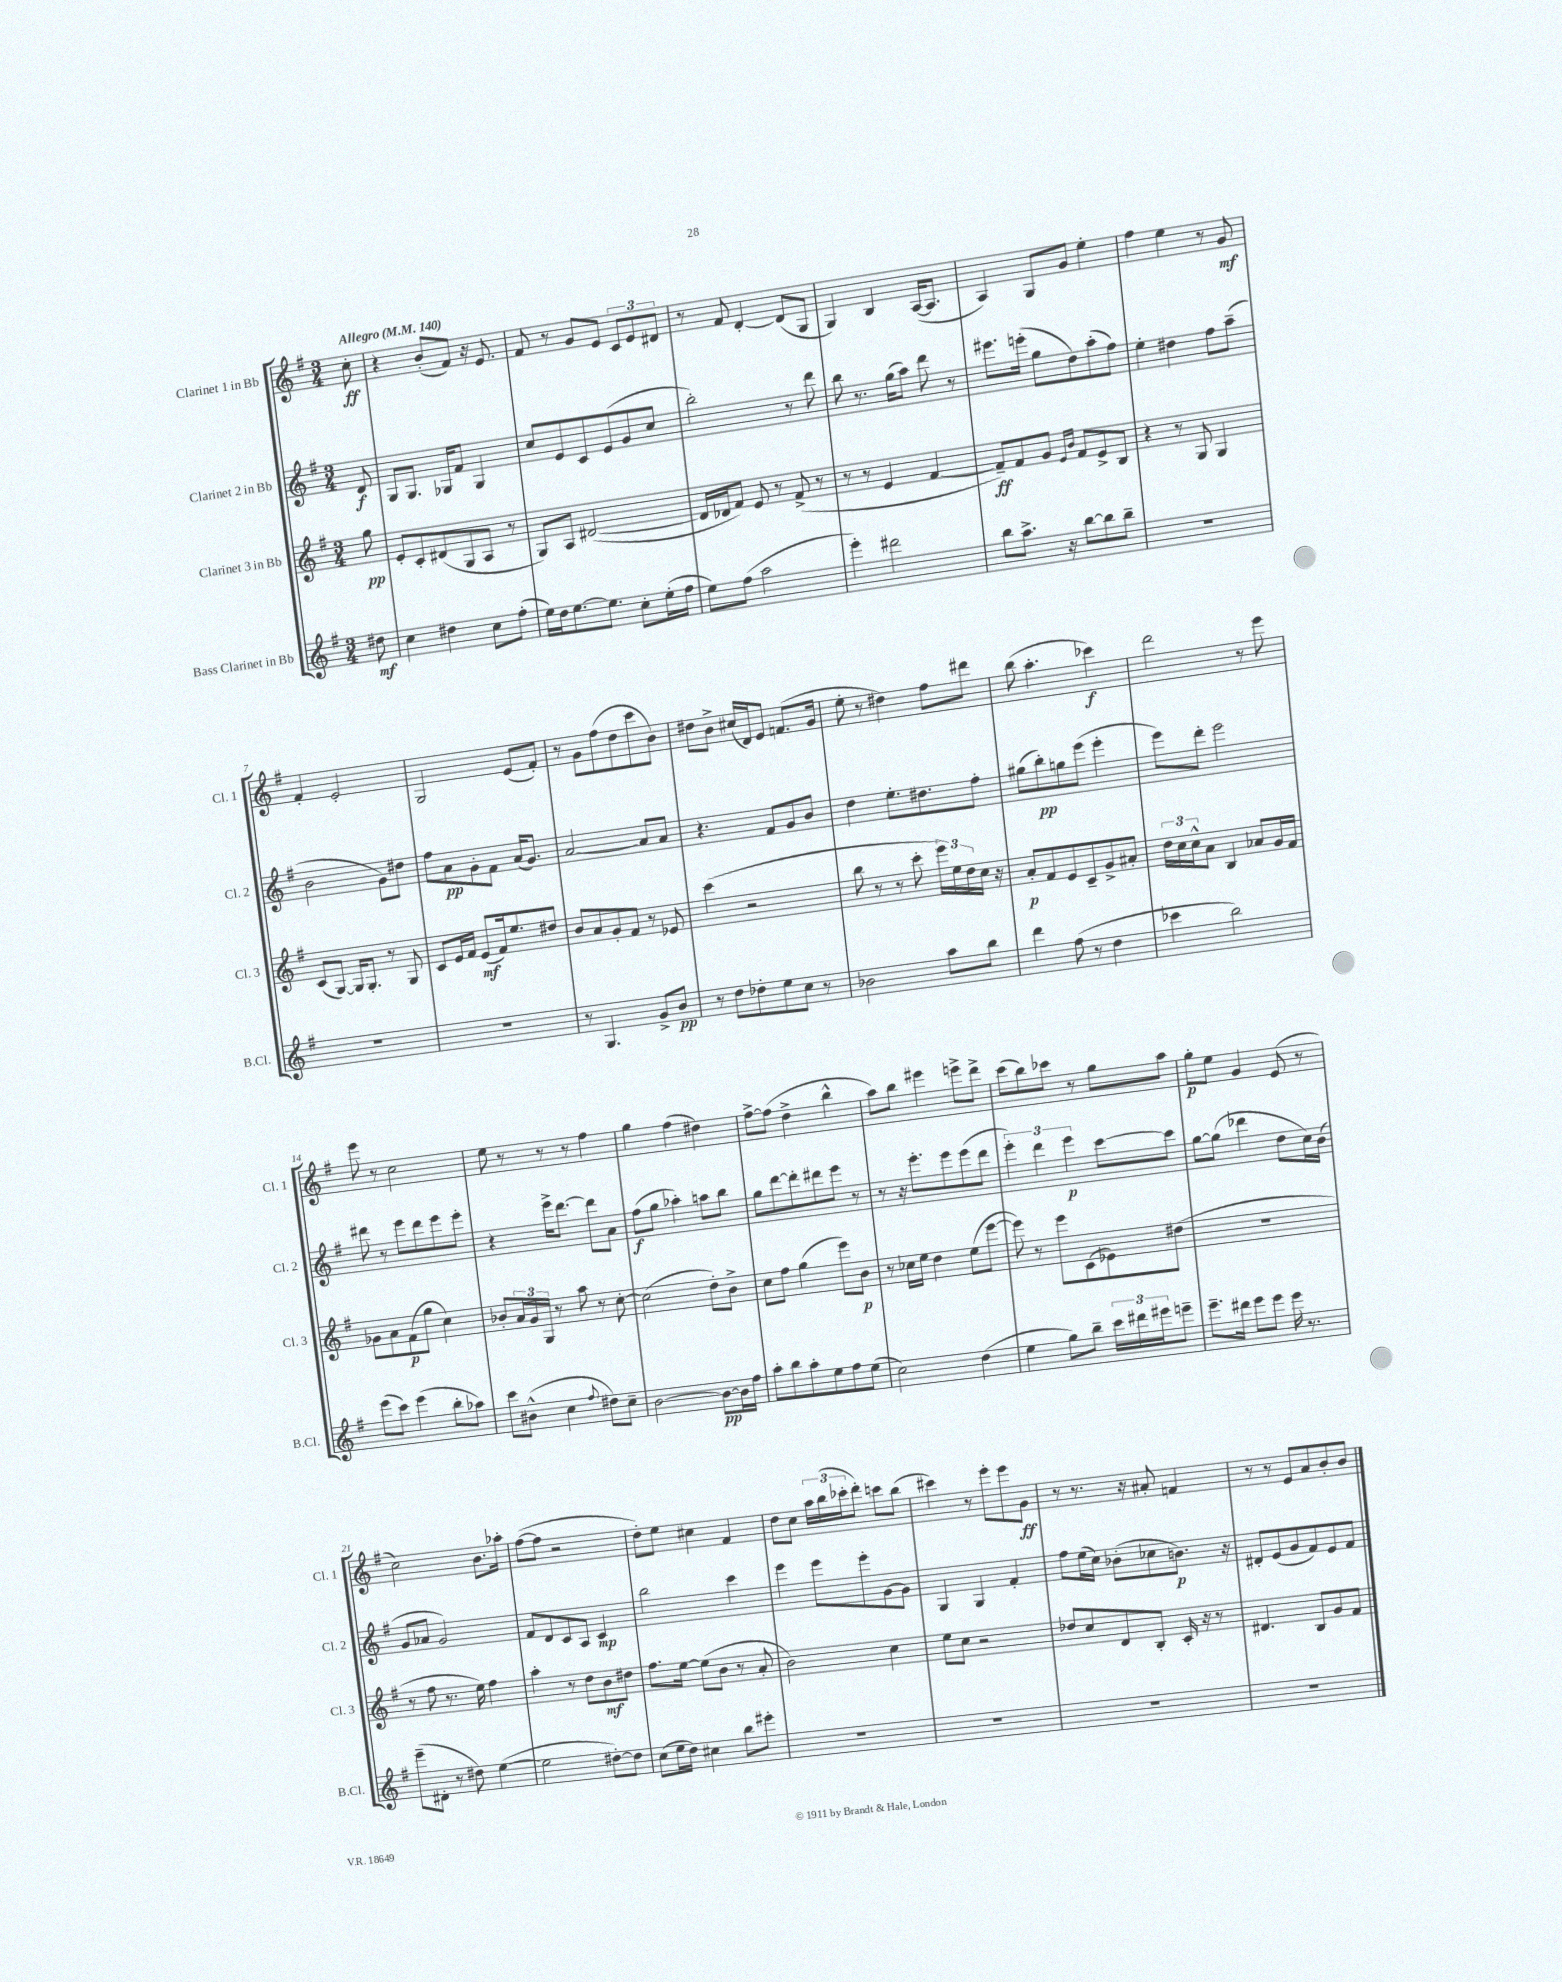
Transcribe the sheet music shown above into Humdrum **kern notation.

**kern	**dynam	**kern	**dynam	**kern	**dynam	**kern	**dynam
*part4	*part4	*part3	*part3	*part2	*part2	*part1	*part1
*staff4	*staff4	*staff3	*staff3	*staff2	*staff2	*staff1	*staff1
*I"Bass Clarinet in Bb	*	*I"Clarinet 3 in Bb	*	*I"Clarinet 2 in Bb	*	*I"Clarinet 1 in Bb	*
*I'B.Cl.	*	*I'Cl. 3	*	*I'Cl. 2	*	*I'Cl. 1	*
*clefG2	*	*clefG2	*	*clefG2	*	*clefG2	*
*k[f#]	*	*k[f#]	*	*k[f#]	*	*k[f#]	*
*M3/4	*	*M3/4	*	*M3/4	*	*M3/4	*
*MM140	*	*MM140	*	*MM140	*	*MM140	*
=	=	=	=	=	=	=	=
!	!	!	!	!	!	!LO:TX:a:B:t=Allegro	!
8dd#X\	mf	8gg\	pp	8d/	f	8cc'\	ff
=1	=1	=1	=1	=1	=1	=1	=1
4cc\	.	8e'/L	.	8G/L	.	4r	.
.	.	8c'/	.	8.G/J	.	.	.
4dd#X\	.	(8d#X/	.	.	.	(8b'/L	.
.	.	.	.	16G-X/KL	.	.	.
.	.	8G/	.	8f#/J	.	8f#/J)	.
8cc\L	.	8A/J	.	4G-/	.	16r	.
.	.	.	.	.	.	8.e/	.
(8ff#'\J	.	8r	.	.	.	.	.
=2	=2	=2	=2	=2	=2	=2	=2
16ee\LL)	.	8G/L)	.	8cc/L	.	8f#/	.
16dd\J	.	.	.	.	.	.	.
[8.ee\	.	8A/J	.	8e/	.	8r	.
.	.	([2d#X/	.	8c/	.	8g/L	.
8.ee\J]	.	.	.	.	.	.	.
.	.	.	.	(8e/	.	8e/J	.
8cc'\L	.	.	.	8g/	.	12c/L	.
.	.	.	.	.	.	12e/	.
(16ee'\L	.	.	.	8cc/J	.	.	.
.	.	.	.	.	.	12d#X/J	.
16ff#\JJ	.	.	.	.	.	.	.
=3	=3	=3	=3	=3	=3	=3	=3
8ee\L)	.	16d#/LL]	.	2bb'\)	.	8r	.
.	.	16d-X/J	.	.	.	.	.
(8ff#\J	.	8f#/J)	.	.	.	8f#/	.
2aa\	.	8e/	.	.	.	[4d'/	.
.	.	8r	.	.	.	.	.
.	.	(8f#^/	.	8r	.	(8d/L]	.
.	.	8r	.	8ddd\	.	8G/J	.
=4	=4	=4	=4	=4	=4	=4	=4
4eee'\)	.	8r	.	8bb\	.	4G/)	.
.	.	8r	.	8.r	.	.	.
2ddd#X\	.	4e/	.	.	.	4B/	.
.	.	.	.	(16gg\KL	.	.	.
.	.	.	.	8aa\J)	.	.	.
.	.	[4f#/	.	8ddd\	.	([16A/KL	.
.	.	.	.	.	.	8.A/J]	.
.	.	.	.	8r	.	.	.
=5	=5	=5	=5	=5	=5	=5	=5
8bb\L	.	8f#~/L])	ff	8.eee#X\L	.	4A/)	.
8.aa^\J	.	8f#/	.	.	.	.	.
.	.	.	.	(16eeen'\Jk	.	.	.
.	.	8g/J	.	8gg\L	.	8G/L	.
16r	.	.	.	.	.	.	.
.	.	16qqe/LL	.	.	.	.	.
.	.	16qqb/JJ	.	.	.	.	.
[8bb\L	.	8f#/L	.	8dd\)	.	8g/J	.
8bb\]	.	8e^/	.	(8aa'\	.	4ee'\	.
8bb~\J	.	8B/J	.	8ff#\J)	.	.	.
=6	=6	=6	=6	=6	=6	=6	=6
2.r	.	4r	.	4ee'\	.	4ff#\	.
.	.	8r	.	4dd#X\	.	4ee\	.
.	.	8G/	.	.	.	.	.
.	.	4G/	.	8ff#\L	.	8r	.
.	.	.	.	(8aa~\J	.	8g/	mf
!!LO:LB:g=z
=7	=7	=7	=7	=7	=7	=7	=7
2.r	.	(8c/L	.	2b\	.	4f#'/	.
.	.	[8G/J)	.	.	.	.	.
.	.	16G/KL]	.	.	.	2e'/	.
.	.	8.G'/J	.	.	.	.	.
.	.	8r	.	8g\L)	.	.	.
.	.	8G/	.	8dd#X\J	.	.	.
=8	=8	=8	=8	=8	=8	=8	=8
2.r	.	8c/L	.	8ff#\L	.	2G/	.
.	.	16e/L	.	8a\	pp	.	.
.	.	16f#/JJ	.	.	.	.	.
.	.	(8e/L	mf	8g'\	.	.	.
.	.	16f#/k)	.	8f#\J	.	.	.
.	.	8.ee/	.	.	.	.	.
.	.	.	.	(16a/KL	.	(8e/L	.
.	.	.	.	8.g/J)	.	.	.
.	.	8dd#X/J	.	.	.	8f#'/J)	.
=9	=9	=9	=9	=9	=9	=9	=9
8r	.	8b/L	.	[2a/	.	8r	.
4.G/	.	8a/	.	.	.	8g\L	.
.	.	8g'/	.	.	.	(8ff#\	.
.	.	8f#/J	.	.	.	8dd\	.
8g^/L	.	8r	.	8a/L]	.	8ccc\	.
8b/J	pp	8e-X/	.	8a/J	.	8b\J)	.
=10	=10	=10	=10	=10	=10	=10	=10
8r	.	(4ccc\	.	4.r	.	8dd#X\L	.
8dd\L	.	.	.	.	.	8b^\J	.
8dd-X'\	.	2r	.	.	.	(16cc#X/LL	.
.	.	.	.	.	.	16d/J)	.
8ee\	.	.	.	8f#/L	.	8e/J	.
8cc\J	.	.	.	8g/	.	(8.fn/L	.
8r	.	.	.	8b/J	.	.	.
.	.	.	.	.	.	16g/Jk	.
=11	=11	=11	=11	=11	=11	=11	=11
2b-X\	.	8bb\	.	4dd\	.	8ee'\	.
.	.	8r	.	.	.	8r	.
.	.	8r	.	8.ee'\L	.	4dd#X\)	.
.	.	8ccc'\	.	.	.	.	.
.	.	.	.	8.dd#X\	.	.	.
8aa\L	.	24eee\LL)	.	.	.	8ff#\L	.
.	.	24ee\	.	.	.	.	.
.	.	24dd\	.	.	.	.	.
8bb\J	.	16cc\JJ	.	8ff#'\J	.	8ddd#X\J	.
.	.	16r	.	.	.	.	.
=12	=12	=12	=12	=12	=12	=12	=12
4ddd\	.	8a'/L	p	(8gg#X\L	.	(8bb\	.
.	.	8f#/	.	8bb'\)	pp	4.aa'\	.
(8ff#\	.	8e/	.	8ggn\	.	.	.
8r	.	8c~/	.	(8eee\J	.	.	.
4dd\	.	8g^/	.	4eee'\	.	4ccc-X\)	f
.	.	8a#X'/J	.	.	.	.	.
=13	=13	=13	=13	=13	=13	=13	=13
4ccc-X\	.	24dd\LL	.	8eee\L)	.	2ddd\	.
.	.	24cc\	.	.	.	.	.
.	.	24cc^^\J	.	.	.	.	.
.	.	8a\J	.	8ddd'\J	.	.	.
2bb\)	.	4B/	.	2eee\	.	.	.
.	.	8a-X/L	.	.	.	8r	.
.	.	16g/L	.	.	.	8eee\	.
.	.	16f#/JJ	.	.	.	.	.
!!LO:LB:g=z
=14	=14	=14	=14	=14	=14	=14	=14
(8eee\L	.	8g-X\L	.	8ddd#X\	.	8eee\	.
8ccc\J)	.	8a\	.	8r	.	8r	.
(4eee\	.	(8f#\	p	8eee\L	.	2cc\	.
.	.	8gg\J	.	8ddd#\	.	.	.
8bb'\L	.	4cc\)	.	8eee\	.	.	.
8aa-X\J)	.	.	.	8eee'\J	.	.	.
=15	=15	=15	=15	=15	=15	=15	=15
8ccc\L	.	8b-X'/L	.	4r	.	8ee\	.
(8b#X^^\J	.	24a/L	.	.	.	8r	.
.	.	24g/	.	.	.	.	.
.	.	24G/JJ	.	.	.	.	.
4cc\	.	8r	.	16eee^\KL	.	8r	.
.	.	.	.	[8.ddd\J	.	.	.
.	.	8aa\	.	.	.	8r	.
8qqff#/	.	.	.	.	.	.	.
8dd#X\L)	.	8r	.	8ddd\L]	.	4ff#\	.
8cc~\J	.	[8cc'\	.	8a\J	.	.	.
=16	=16	=16	=16	=16	=16	=16	=16
[2b\	.	(2cc\]	.	(8ff#\L	f	4gg\	.
.	.	.	.	8gg\J	.	.	.
.	.	.	.	4aa-X'\)	.	(4ff#\	.
8b\L_	pp	8dd'\L)	.	8aan\L	.	4dd#X\)	.
16b\L]	.	8b^\J	.	8bb\J	.	.	.
16ff#\JJ	.	.	.	.	.	.	.
=17	=17	=17	=17	=17	=17	=17	=17
8aa'\L	.	8cc\L	.	8gg\L	.	[8ff#^\L	.
8bb\	.	8ff#\J	.	[8ddd\	.	(8ff#\J]	.
8aa'\	.	(4gg\	.	8ddd'\]	.	4dd^\	.
8ee\	.	.	.	8ddd#X\	.	.	.
8ff#\	.	8eee\L)	.	8eee\J	.	4bb^^\	.
(8ee\J	.	8b\J	p	8r	.	.	.
=18	=18	=18	=18	=18	=18	=18	=18
2cc\)	.	8r	.	8r	.	8aa\L)	.
.	.	16cc-X\LL	.	16r	.	8bb\J	.
.	.	16ee\JJ	.	8.eee'\L	.	.	.
.	.	4dd\	.	.	.	4eee#X\	.
.	.	.	.	8eee\	.	.	.
(4dd\	.	(8ee\L	.	(8eee\	.	8eeen^\L	.
.	.	[8eee\J	.	8ddd\J	.	8ddd^\J	.
=19	=19	=19	=19	=19	=19	=19	=19
4ee\	.	8eee\])	.	6eee'\)	.	(8ccc\L	.
.	.	8r	.	.	.	8bb\)	.
.	.	.	.	6ddd\	.	.	.
8gg\L)	.	8eee\L	.	.	.	8ccc-X\J	.
.	.	.	.	6eee\	p	.	.
8bb~\J	.	(8c\	.	.	.	8r	.
24ccc\LL	.	8e-X\)	.	[8ccc\L	.	8gg\L	.
24ddd#X\	.	.	.	.	.	.	.
24eee#X\J	.	.	.	.	.	.	.
8eeen~\J	.	(8dd#X\J	.	8ccc\J]	.	8aa\J	.
=20	=20	=20	=20	=20	=20	=20	=20
8.eee~\L	.	2.r	.	[8gg\L	.	8gg'\L	p
.	.	.	.	(8gg\J]	.	8ee\J	.
16ddd#X\Jk	.	.	.	.	.	.	.
8eee\L	.	.	.	4ddd-X\	.	4g/	.
8eee\J	.	.	.	.	.	.	.
16eee\	.	.	.	8dd\L	.	(8e/	.
8.r	.	.	.	.	.	.	.
.	.	.	.	16cc\L)	.	8r	.
.	.	.	.	(16b\JJ	.	.	.
!!LO:LB:g=z
=21	=21	=21	=21	=21	=21	=21	=21
(8eee~\L	.	8r	.	8g/L	.	2cc\)	.
8d#X'\J	.	8ff#\	.	8a-X/J	.	.	.
8r	.	8.r	.	2g/)	.	.	.
8dd#X\)	.	.	.	.	.	.	.
.	.	16ee\)	.	.	.	.	.
([4ee\	.	4ff#\	.	.	.	8.b\L	.
.	.	.	.	.	.	16aa-X'\Jk	.
=22	=22	=22	=22	=22	=22	=22	=22
2ee\]	.	4aa'\	.	8f#/L	.	([8ff#\L	.
.	.	.	.	8d/	.	8ff#\J]	.
.	.	8r	.	8c/	.	2r	.
.	.	8dd\L	.	8A/J	.	.	.
[8dd#X'\L)	.	8b\	mf	4c/	mp	.	.
8dd#\J]	.	8dd#X\J	.	.	.	.	.
=23	=23	=23	=23	=23	=23	=23	=23
(8cc\L	.	8.ff#\L	.	2bb\	.	8dd'\L)	.
16ee\L	.	.	.	.	.	8ee\J	.
16dd\JJ)	.	[16ee\Jk	.	.	.	.	.
4cc#X\	.	(8ee\L]	.	.	.	4cc#X\	.
.	.	8b\J	.	.	.	.	.
8bb\L	.	8r	.	4ccc\	.	4f#/	.
8eee#X'\J	.	8a'/	.	.	.	.	.
=24	=24	=24	=24	=24	=24	=24	=24
2.r	.	2b\)	.	4eee\	.	8dd\L	.
.	.	.	.	.	.	8cc\J	.
.	.	.	.	8eee\L	.	24aa\LL	.
.	.	.	.	.	.	(24bb\	.
.	.	.	.	.	.	24ccc-X'\J	.
.	.	.	.	8eee'\	.	8ddd'\J)	.
.	.	4cc\	.	[8g\	.	8cccn\L	.
.	.	.	.	8g\J]	.	(8bb\J	.
=25	=25	=25	=25	=25	=25	=25	=25
2.r	.	8ee\L	.	4G/	.	4ccc#X\)	.
.	.	8cc\J	.	.	.	.	.
.	.	2r	.	4G/	.	8r	.
.	.	.	.	.	.	8eee'\L	.
.	.	.	.	4f#'/	.	8eee\	.
.	.	.	.	.	.	8g\J	ff
=26	=26	=26	=26	=26	=26	=26	=26
2.r	.	8dd-X/L	.	8ff#\L	.	8r	.
.	.	8cc/	.	(16ee\L	.	8.r	.
.	.	.	.	16cc\JJ)	.	.	.
.	.	8d/	.	(8b-X'\L	.	.	.
.	.	.	.	.	.	16r	.
.	.	8B'/J	.	8cc-X\	.	8a#X'/	.
.	.	16c'/	.	8.bn\J)	p	4fn/	.
.	.	16r	.	.	.	.	.
.	.	8r	.	.	.	.	.
.	.	.	.	16r	.	.	.
=27	=27	=27	=27	=27	=27	=27	=27
2.r	.	4.d#X/	.	8d#X'/L	.	8r	.
.	.	.	.	(8e/	.	8r	.
.	.	.	.	8g/	.	8e/L	.
.	.	8B/L	.	8f#/)	.	8a/	.
.	.	8g/	.	8e/	.	8b'/	.
.	.	8f#/J	.	8f#/J	.	8b/J	.
==	==	==	==	==	==	==	==
*-	*-	*-	*-	*-	*-	*-	*-
